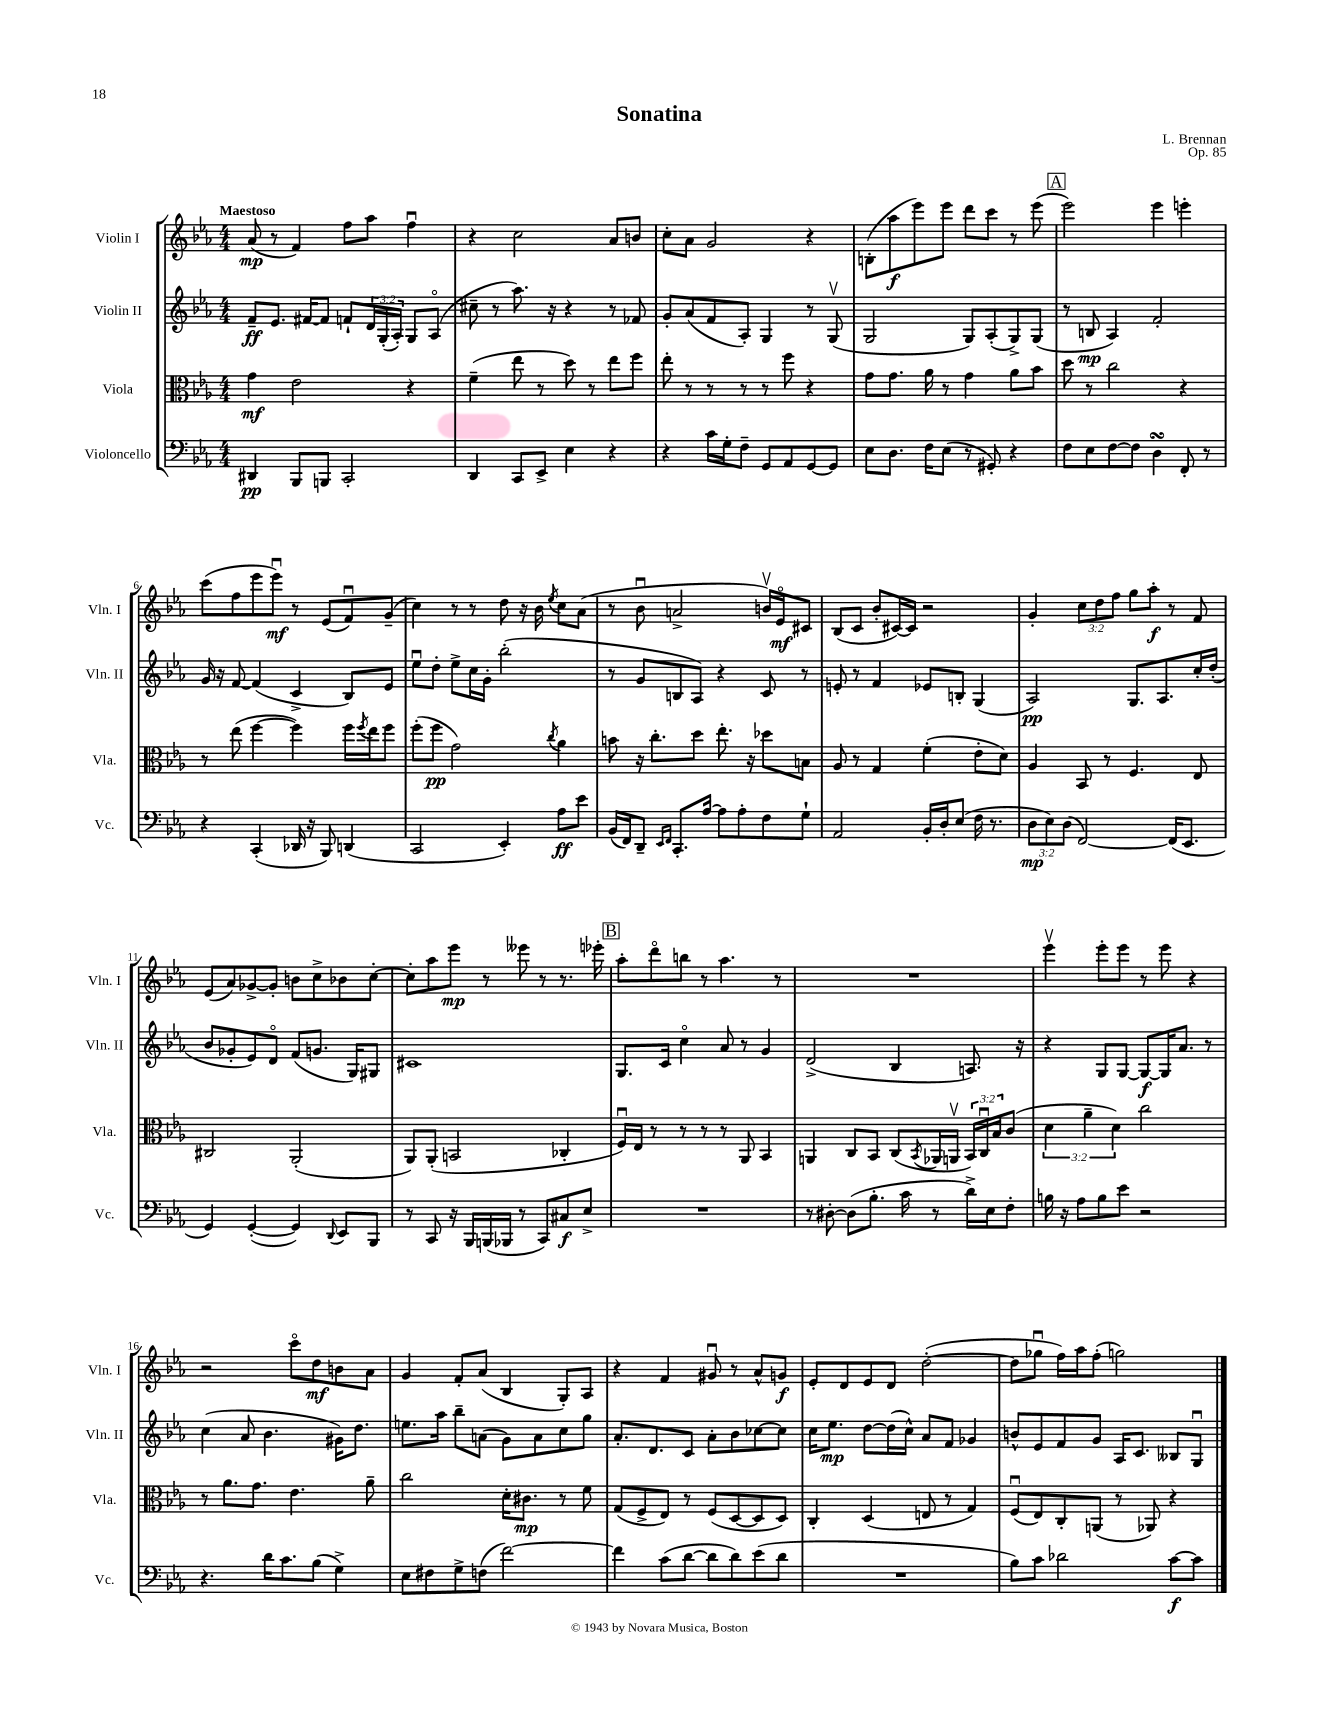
\header { title = "Sonatina" composer = "L. Brennan" opus = "Op. 85" }
<<
\new StaffGroup <<
\new Staff = "s0" \with { instrumentName = "Violin I" shortInstrumentName = "Vln. I" } {
    \clef treble \key ees \major \numericTimeSignature \time 4/4 \override Staff.TupletNumber.text = #tuplet-number::calc-fraction-text \tempo "Maestoso"
    aes'8\mp( r8 f'4) f''8 aes''8 f''4\downbow |
    r4 c''2 aes'8 b'8 |
    c''8-. aes'8 g'2 r4 |
    b8-.( aes''8\f ees'''8) ees'''8 d'''8 c'''8 r8 ees'''8( |
    \mark \markup { \box "A" } ees'''2) ees'''4 e'''4-. |
    c'''8( f''8 ees'''8 ees'''8\downbow\mf) r8 ees'8( f'8\downbow) g'8--( |
    c''4) r8 r8 d''8 r16 bes'16 \acciaccatura { ees''8 } c''8 aes'8( |
    r8 bes'8\downbow a'2-> b'16\upbow) ees'16\flageolet\mf cis'8 |
    bes8( c'8 bes'8-. cis'16~) cis'16 r2 |
    g'4-. \tuplet 3/2 { c''8 d''8 f''8 } g''8 aes''8-.\f r8 f'8 |
    ees'8( aes'8) ges'8~-> ges'8-. b'8 c''8-> bes'8 c''8~-. |
    c''8-. aes''8 ees'''8\mp r8 eeses'''8 r8 r8. ees'''16-. |
    \mark \markup { \box "B" } aes''8-. d'''8\flageolet b''8 r8 aes''4. r8 |
    R1 |
    ees'''4\upbow ees'''8-. ees'''8 r8 ees'''8 r4 |
    r2 c'''8\flageolet d''8\mf b'8 aes'8 |
    g'4 f'8-. aes'8( bes4 g8-.) aes8 |
    r4 f'4 gis'8\downbow r8 aes'8-^ g'8\f |
    ees'8-. d'8 ees'8 d'8 d''2~-.( |
    d''8 ges''8\downbow f''16) aes''16 f''8-.( g''2) \bar "|." |
}
\new Staff = "s1" \with { instrumentName = "Violin II" shortInstrumentName = "Vln. II" } {
    \clef treble \key ees \major \numericTimeSignature \time 4/4 \override Staff.TupletNumber.text = #tuplet-number::calc-fraction-text
    f'8--\ff ees'8. fis'16~ fis'8 f'8-! \tuplet 3/2 { d'16 g16-.( aes16-.) } g8 aes8\flageolet( |
    cis''8-- r8 aes''8.) r16 r4 r8 fes'8 |
    g'8-. aes'8( f'8 aes8-.) g4 r8 g8\upbow( |
    g2 g8) aes8-.( g8->) g8( |
    \mark \markup { \box "A" } r8 b8\mp aes4) f'2-. |
    g'16 r16 f'8~ f'4( c'4-> bes8) ees'8 |
    ees''8\downbow d''8-. ees''8-> c''16 g'16-. bes''2-.( |
    r8 g'8 b8 aes8) r4 c'8 r8 |
    e'8-. r8 f'4 ees'8 b8-. g4( |
    aes2\pp) g8. aes8. c''16-. d''16-.( |
    bes'8 ges'8-. ees'8) d'8\flageolet f'8( g'8. g16) gis8 |
    cis'1 |
    \mark \markup { \box "B" } g8. c'16 c''4\flageolet aes'8 r8 g'4 |
    d'2->( bes4 a8.) r16 |
    r4 g8 g8~ g8~\f g16 aes'8. r8 |
    c''4( aes'8 bes'4. gis'16) d''8. |
    e''8. aes''16 bes''8-- a'8( g'8) a'8 c''8 g''8 |
    aes'8.-. d'8. c'8 aes'8-. bes'8 ces''8~ ces''8 |
    c''16 ees''8.\mp d''8~ d''16( c''16-^) aes'8 f'8 ges'4 |
    b'8-^ ees'8 f'8 g'8 aes16 c'8. beses8 g8\downbow \bar "|." |
}
\new Staff = "s2" \with { instrumentName = "Viola" shortInstrumentName = "Vla." } {
    \clef alto \key ees \major \numericTimeSignature \time 4/4 \override Staff.TupletNumber.text = #tuplet-number::calc-fraction-text
    g'4\mf ees'2 r4 |
    f'4--( ees''8 r8 d''8) r8 ees''8 f''8 |
    ees''8-. r8 r8 r8 r8 f''8 r4 |
    g'8 g'8. aes'16 r8 g'4 aes'8 bes'8 |
    \mark \markup { \box "A" } d''8 r8 c''2 r4 |
    r8 ees''8( f''4~ f''4) f''16 \acciaccatura { f''8 } ees''16 f''8 |
    f''8-.( f''8\pp g'2) \acciaccatura { c''8 } aes'4 |
    b'8 r16 c''8.-. d''8 ees''8.-. r16 des''8 b8 |
    aes8 r8 g4 f'4-.( ees'8-. d'8) |
    aes4 bes,8 r8 f4. ees8 |
    cis2 aes,2-.( |
    aes,8) aes,8-.( b,2 ces4-. |
    \mark \markup { \box "B" } f16\downbow) ees16 r8 r8 r8 r8 aes,8 bes,4 |
    a,4 c8 bes,8 c8( \acciaccatura { bes,8 } aes,16 a,16\upbow \tuplet 3/2 { bes,16) c16\downbow bes16 } c'8( |
    \tuplet 3/2 { d'4 aes'4-- d'4) } c''2 |
    r8 aes'8. g'8. ees'4. aes'8-- |
    c''2 d'16-. cis'8.\mp r8 f'8 |
    g8( f8-> ees8) r8 f8( d8~ d8 d8) |
    c4-. d4( e8 r8 g4) |
    f8\downbow( ees8) c8-. a,8( r8 aes,8) r4 \bar "|." |
}
\new Staff = "s3" \with { instrumentName = "Violoncello" shortInstrumentName = "Vc." } {
    \clef bass \key ees \major \numericTimeSignature \time 4/4 \override Staff.TupletNumber.text = #tuplet-number::calc-fraction-text
    dis,4\pp bes,,8 b,,8 c,2-. |
    d,4 c,8 ees,8-> ees4 r4 |
    r4 c'16 g16-. f8-- g,8 aes,8 g,8~ g,8 |
    ees8 d8. f16 ees8( r8 gis,8-.) r4 |
    \mark \markup { \box "A" } f8 ees8 f8~ f8 d4\turn f,8-. r8 |
    r4 c,4-.( des,16 r16 bes,,8) d,4( |
    c,2 ees,4-.) aes8\ff ees'8 |
    bes,16( f,16) d,8-- \grace { ees,16 f,16 } c,8.-. aes16~ aes8 aes8-. f8 g8-! |
    aes,2 bes,16-. d16-. ees8( f16 r8. |
    \tuplet 3/2 { d8\mp ees8) d8( } f,2~) f,16( ees,8. |
    g,4) g,4~-.( g,4) \appoggiatura { d,8 } ees,8 bes,,8 |
    r8 c,8 r16 bes,,16 b,,16( bes,,16 r8 c,8) cis8\f ees8-> |
    \mark \markup { \box "B" } R1 |
    r8 dis8~-. dis8( bes8.-. c'16 r8 d'16->) ees16 f8-. |
    b16 r16 aes8 b8 ees'8 r2 |
    r4. d'16 c'8. bes8( g4->) |
    ees8 fis8 g8-> f8( f'2~) |
    f'4 c'8( d'8~ d'8 d'8) ees'8( d'8 |
    R1 |
    bes8) c'8 des'2 c'8~\f c'8 \bar "|." |
}
>>
>>
